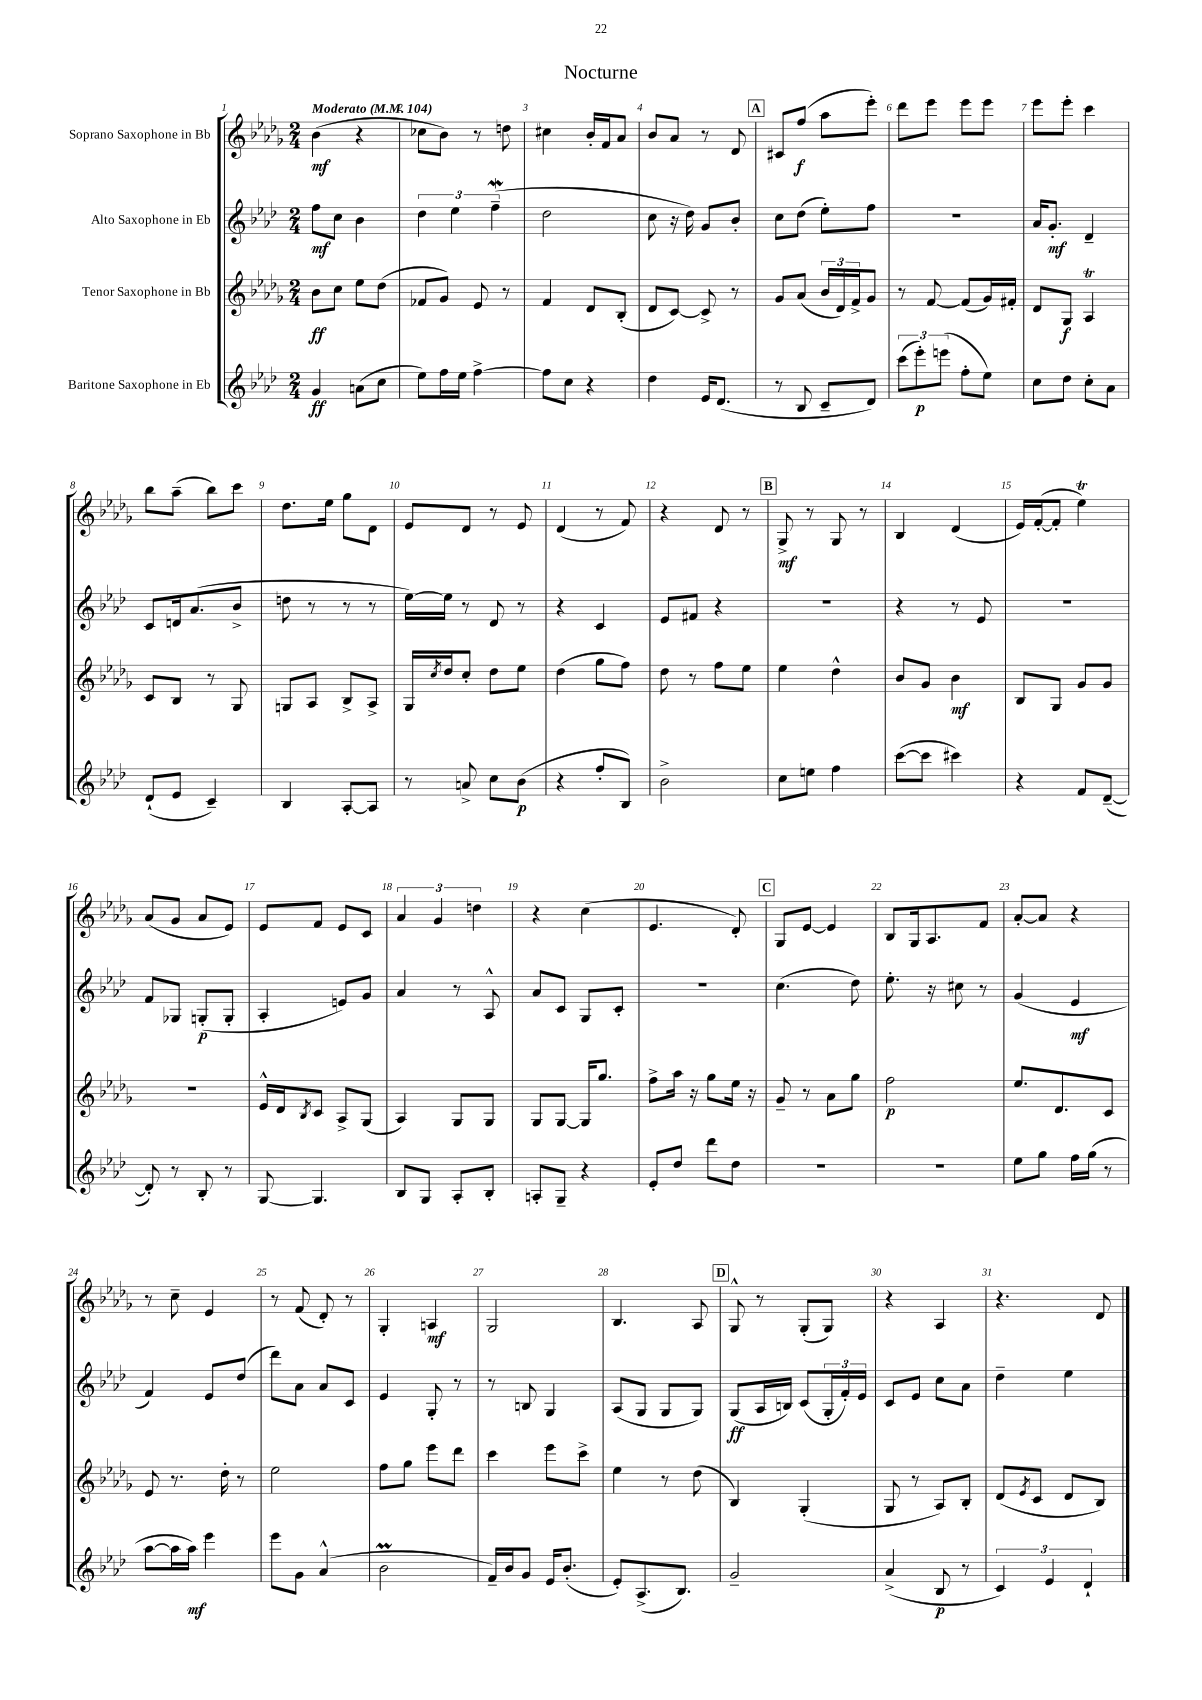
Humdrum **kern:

**kern	**dynam	**kern	**dynam	**kern	**dynam	**kern	**dynam
*part4	*part4	*part3	*part3	*part2	*part2	*part1	*part1
*staff4	*staff4	*staff3	*staff3	*staff2	*staff2	*staff1	*staff1
*I"Baritone Saxophone in Eb	*	*I"Tenor Saxophone in Bb	*	*I"Alto Saxophone in Eb	*	*I"Soprano Saxophone in Bb	*
*clefG2	*	*clefG2	*	*clefG2	*	*clefG2	*
*k[b-e-a-d-]	*	*k[b-e-a-d-g-]	*	*k[b-e-a-d-]	*	*k[b-e-a-d-g-]	*
*M2/4	*	*M2/4	*	*M2/4	*	*M2/4	*
*MM104	*	*MM104	*	*MM104	*	*MM104	*
=1	=1	=1	=1	=1	=1	=1	=1
!	!	!	!	!	!	!LO:TX:a:B:t=Moderato	!
4g/	ff	8b-\L	ff	8ff\L	mf	(4b-\	mf
.	.	8cc\J	.	8cc\J	.	.	.
(8an\L	.	8ee-\L	.	4b-\	.	4r	.
8cc\J	.	(8dd-\J	.	.	.	.	.
=2	=2	=2	=2	=2	=2	=2	=2
8ee-\L)	.	8f-X/L	.	6dd-\	.	8cc-X\L	.
16ff\L	.	8g-/J)	.	.	.	8b-\J)	.
.	.	.	.	6ee-\	.	.	.
16ee-\JJ	.	.	.	.	.	.	.
[4ff^\	.	8e-/	.	.	.	8r	.
.	.	.	.	(6ffW~\	.	.	.
.	.	8r	.	.	.	8ddn\	.
=3	=3	=3	=3	=3	=3	=3	=3
8ff\L]	.	4f/	.	2dd-\	.	4cc#X\	.
8cc\J	.	.	.	.	.	.	.
4r	.	8d-/L	.	.	.	16b-'/LL	.
.	.	.	.	.	.	16f/J	.
.	.	(8B-'/J	.	.	.	8a-/J	.
=4	=4	=4	=4	=4	=4	=4	=4
4dd-\	.	8d-/L	.	8cc\	.	8b-/L	.
.	.	[8c/J)	.	16r	.	8a-/J	.
.	.	.	.	16dd-\)	.	.	.
16e-/KL	.	8c^/]	.	8g/L	.	8r	.
(8.d-/J	.	.	.	.	.	.	.
.	.	8r	.	8b-'/J	.	8d-/	.
!!LO:REH:place=s1:t=A
=5	=5	=5	=5	=5	=5	=5	=5
8r	.	8g-/L	.	8cc\L	.	8c#X/L	.
8B-/	.	(8a-/J	.	(8dd-\J	.	(8ff/J	f
8c~/L	.	24b-/LL	.	8ee-'\L)	.	8aa-\L	.
.	.	24d-/)	.	.	.	.	.
.	.	24f^/J	.	.	.	.	.
8d-/J)	.	8g-/J	.	8ff\J	.	8eee-'\J)	.
=6	=6	=6	=6	=6	=6	=6	=6
(12ccc\L	.	8r	.	2r	.	8ddd-\L	.
12eee-'\)	p	.	.	.	.	.	.
.	.	[8f/	.	.	.	8eee-\J	.
(12eeen\J	.	.	.	.	.	.	.
8ff'\L	.	(8f/L]	.	.	.	8eee-\L	.
8ee-\J)	.	16g-/L)	.	.	.	8eee-\J	.
.	.	16f#X'/JJ	.	.	.	.	.
=7	=7	=7	=7	=7	=7	=7	=7
8cc\L	.	8d-/L	.	16a-/KL	.	8eee-\L	.
.	.	.	.	8.g'/J	mf	.	.
8dd-\J	.	8G-/J	f	.	.	8eee-'\J	.
8cc'\L	.	4A-T/	.	4d-~/	.	4ccc\	.
8a-\J	.	.	.	.	.	.	.
!!LO:LB:g=z
=8	=8	=8	=8	=8	=8	=8	=8
(8d-`/L	.	8c/L	.	8c/L	.	8bb-\L	.
8e-/J	.	8B-/J	.	16dn/k	.	(8aa-~\J	.
.	.	.	.	(8.a-/	.	.	.
4c~/)	.	8r	.	.	.	8bb-\L)	.
.	.	8G-/	.	8b-^/J	.	8ccc\J	.
=9	=9	=9	=9	=9	=9	=9	=9
4B-/	.	8Gn/L	.	8ddn\	.	8.dd-\L	.
.	.	8A-/J	.	8r	.	.	.
.	.	.	.	.	.	16ee-\Jk	.
[8A-'/L	.	8B-^/L	.	8r	.	8gg-\L	.
8A-/J]	.	8A-^/J	.	8r	.	8d-\J	.
=10	=10	=10	=10	=10	=10	=10	=10
8r	.	16G-/LL	.	[16ee-\LL)	.	8e-/L	.
.	.	8qcc/	.	.	.	.	.
.	.	16dd-/J	.	16ee-\JJ]	.	.	.
8an^/	.	8cc'/J	.	8r	.	8d-/J	.
8cc\L	.	8dd-\L	.	8d-/	.	8r	.
(8b-\J	p	8ee-\J	.	8r	.	8e-/	.
=11	=11	=11	=11	=11	=11	=11	=11
4r	.	(4dd-\	.	4r	.	(4d-/	.
8ff'/L	.	8gg-\L	.	4c/	.	8r	.
8B-/J)	.	8ff\J)	.	.	.	8f/)	.
=12	=12	=12	=12	=12	=12	=12	=12
2b-^\	.	8dd-\	.	8e-/L	.	4r	.
.	.	8r	.	8f#X/J	.	.	.
.	.	8ff\L	.	4r	.	8d-/	.
.	.	8ee-\J	.	.	.	8r	.
!!LO:REH:place=s1:t=B
=13	=13	=13	=13	=13	=13	=13	=13
8cc\L	.	4ee-\	.	2r	.	8G-^/	mf
8een\J	.	.	.	.	.	8r	.
4ff\	.	4dd-^^\	.	.	.	8G-/	.
.	.	.	.	.	.	8r	.
=14	=14	=14	=14	=14	=14	=14	=14
([8ccc\L	.	8b-/L	.	4r	.	4B-/	.
8ccc\J]	.	8g-/J	.	.	.	.	.
4ccc#X\)	.	4b-\	mf	8r	.	(4d-/	.
.	.	.	.	8e-/	.	.	.
=15	=15	=15	=15	=15	=15	=15	=15
4r	.	8B-/L	.	2r	.	16e-/LL)	.
.	.	.	.	.	.	([16f'/J	.
.	.	8G-/J	.	.	.	8f'/J]	.
8f/L	.	8g-/L	.	.	.	4ee-T\)	.
([8d-~/J	.	8g-/J	.	.	.	.	.
!!LO:LB:g=z
=16	=16	=16	=16	=16	=16	=16	=16
8d-'/])	.	2r	.	8f/L	.	(8a-/L	.
8r	.	.	.	8G-X/J	.	8g-/J	.
8B-'/	.	.	.	(8Gn'/L	p	8a-/L	.
8r	.	.	.	8G'/J	.	8e-/J)	.
=17	=17	=17	=17	=17	=17	=17	=17
[8G/	.	16e-^^/LL	.	4A-'/	.	8e-/L	.
.	.	16d-/J	.	.	.	.	.
.	.	8qB-/	.	.	.	.	.
4.G/]	.	8c/J	.	.	.	8f/J	.
.	.	8A-^/L	.	8en/L)	.	8e-/L	.
.	.	(8G-/J	.	8g/J	.	8c/J	.
=18	=18	=18	=18	=18	=18	=18	=18
8B-/L	.	4A-/)	.	4a-/	.	6a-/	.
8G/J	.	.	.	.	.	.	.
.	.	.	.	.	.	6g-/	.
8A-'/L	.	8G-/L	.	8r	.	.	.
.	.	.	.	.	.	6ddn\	.
8B-'/J	.	8G-/J	.	8A-^^/	.	.	.
=19	=19	=19	=19	=19	=19	=19	=19
8An'/L	.	8G-/L	.	8a-/L	.	4r	.
8G~/J	.	[8G-/J	.	8c/J	.	.	.
4r	.	16G-/KL]	.	8G/L	.	(4cc\	.
.	.	8.gg-/J	.	.	.	.	.
.	.	.	.	8c'/J	.	.	.
=20	=20	=20	=20	=20	=20	=20	=20
8e-'/L	.	8ff^\L	.	2r	.	4.e-/	.
8dd-/J	.	16aa-\Jk	.	.	.	.	.
.	.	16r	.	.	.	.	.
8ddd-\L	.	8gg-\L	.	.	.	.	.
8dd-\J	.	16ee-\Jk	.	.	.	8d-'/)	.
.	.	16r	.	.	.	.	.
!!LO:REH:place=s1:t=C
=21	=21	=21	=21	=21	=21	=21	=21
2r	.	8g-~/	.	(4.cc\	.	8G-/L	.
.	.	8r	.	.	.	[8e-/J	.
.	.	8a-\L	.	.	.	4e-/]	.
.	.	8gg-\J	.	8dd-\)	.	.	.
=22	=22	=22	=22	=22	=22	=22	=22
2r	.	2ff\	p	8.ee-'\	.	8B-/L	.
.	.	.	.	.	.	16G-/k	.
.	.	.	.	16r	.	8.A-/	.
.	.	.	.	8cc#X\	.	.	.
.	.	.	.	8r	.	8f/J	.
=23	=23	=23	=23	=23	=23	=23	=23
8ee-\L	.	8.ee-/L	.	(4g/	.	[8a-'/L	.
8gg\J	.	.	.	.	.	8a-/J]	.
.	.	8.d-/	.	.	.	.	.
16ff\LL	.	.	.	4e-/	mf	4r	.
(16gg\JJ	.	.	.	.	.	.	.
8r	.	8c/J	.	.	.	.	.
!!LO:LB:g=z
=24	=24	=24	=24	=24	=24	=24	=24
[8aa-\L	.	8e-/	.	4f/)	.	8r	.
16aa-\L]	.	8.r	.	.	.	8cc~\	.
16aa-\JJ)	mf	.	.	.	.	.	.
4eee-\	.	.	.	8e-/L	.	4e-/	.
.	.	16dd-'\	.	.	.	.	.
.	.	8r	.	(8dd-/J	.	.	.
=25	=25	=25	=25	=25	=25	=25	=25
8eee-\L	.	2ee-\	.	8ddd-\L)	.	8r	.
8g\J	.	.	.	8a-\J	.	(8f/	.
(4a-^^/	.	.	.	8a-/L	.	8d-'/)	.
.	.	.	.	8c/J	.	8r	.
=26	=26	=26	=26	=26	=26	=26	=26
2b-M\	.	8ff\L	.	4e-/	.	4G-'/	.
.	.	8gg-\J	.	.	.	.	.
.	.	8eee-\L	.	8G'/	.	4An/	mf
.	.	8ddd-\J	.	8r	.	.	.
=27	=27	=27	=27	=27	=27	=27	=27
16f~/LL)	.	4ccc\	.	8r	.	2G-/	.
16b-/J	.	.	.	.	.	.	.
8g/J	.	.	.	8Bn/	.	.	.
16e-/KL	.	8eee-\L	.	4G/	.	.	.
(8.b-'/J	.	.	.	.	.	.	.
.	.	8ccc^\J	.	.	.	.	.
=28	=28	=28	=28	=28	=28	=28	=28
8e-'/L)	.	4ee-\	.	(8A-/L	.	4.B-/	.
(8.A-^/	.	.	.	8G/J	.	.	.
.	.	8r	.	8G/L	.	.	.
8.B-/J)	.	.	.	.	.	.	.
.	.	(8dd-\	.	8G/J)	.	8A-/	.
!!LO:REH:place=s1:t=D
=29	=29	=29	=29	=29	=29	=29	=29
2g~/	.	4B-/)	.	(8G/L	ff	8G-^^/	.
.	.	.	.	16A-/L	.	8r	.
.	.	.	.	16Bn/JJ)	.	.	.
.	.	(4G-'/	.	(8c/L	.	(8G-'/L	.
.	.	.	.	24G'/L	.	8G-/J)	.
.	.	.	.	24f'/)	.	.	.
.	.	.	.	24e-/JJ	.	.	.
=30	=30	=30	=30	=30	=30	=30	=30
(4a-^/	.	8G-/	.	8c/L	.	4r	.
.	.	8r	.	8e-/J	.	.	.
8B-/	p	8A-/L)	.	8cc\L	.	4A-/	.
8r	.	8B-'/J	.	8a-\J	.	.	.
=31	=31	=31	=31	=31	=31	=31	=31
6c/)	.	(8d-/L	.	4dd-~\	.	4.r	.
.	.	8qe-/	.	.	.	.	.
.	.	8c/J	.	.	.	.	.
6e-/	.	.	.	.	.	.	.
.	.	8d-/L	.	4ee-\	.	.	.
6d-`/	.	.	.	.	.	.	.
.	.	8B-/J)	.	.	.	8d-/	.
==	==	==	==	==	==	==	==
*-	*-	*-	*-	*-	*-	*-	*-
